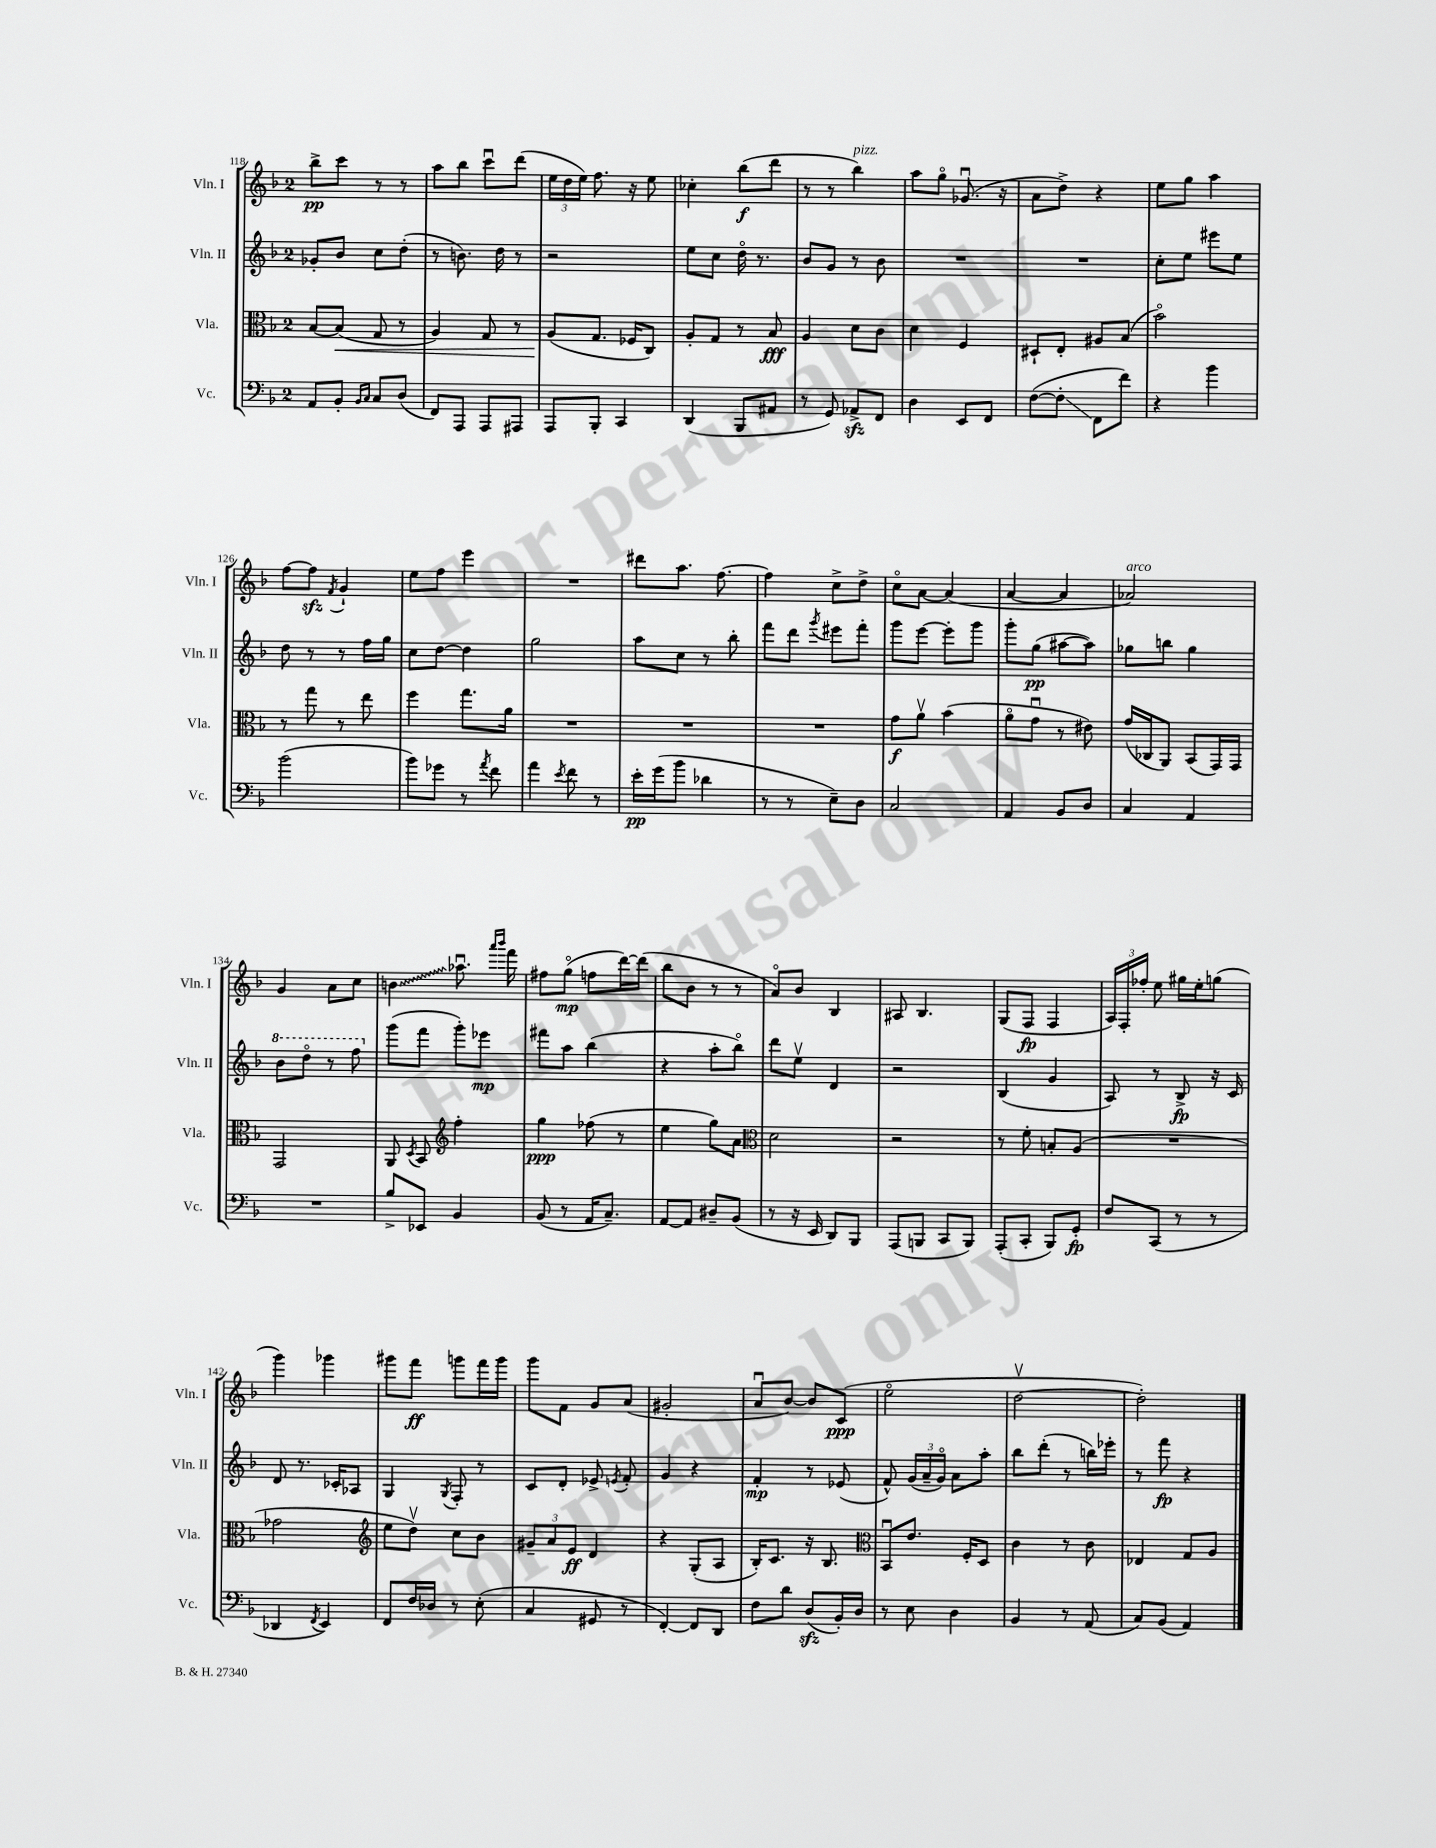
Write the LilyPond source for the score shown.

<<
\new StaffGroup <<
\new Staff = "s0" \with { instrumentName = "Vln. I" shortInstrumentName = "Vln. I" } {
    \clef treble \key f \major \once \override Staff.TimeSignature.style = #'single-digit \time 2/4
    \autoBeamOff bes''8[->\pp c'''8] r8 r8 |
    a''8[ bes''8] c'''8[\downbow d'''8]( |
    \tuplet 3/2 { e''16[ d''16 e''16]) } f''8. r16 e''8 |
    ces''4-. bes''8[\f( d'''8] |
    r8 r8 bes''4^\markup { \italic "pizz." }) |
    a''8[ g''8]\flageolet ges'8.\downbow( r16 |
    a'8[ d''8]->) r4 |
    e''8[ g''8] a''4 |
    f''8[~ f''8]\sfz \acciaccatura { f'8 } g'4-! |
    e''8[ f''8] e'''4 |
    R2 |
    dis'''8[ a''8.] f''8.~ |
    f''4 c''8[-> d''8]-> |
    c''8[\flageolet a'8]~ a'4( |
    a'4~ a'4 |
    aes'2^\markup { \italic "arco" }) |
    g'4 a'8[ c''8] |
    \once \override Glissando.style = #'zigzag b'4\glissando aes''8.\downbow \grace { a'''16[ bes'''16] } f'''16 |
    fis''8[ g''8]\flageolet\mp( f''8[ d'''16~) d'''16]( |
    bes''8[ bes'8] r8 r8 |
    a'8[\flageolet) bes'8] bes4 |
    ais8 bes4. |
    g8[( f8]\fp f4 |
    \tuplet 3/2 { a16[) f16-. fes''16]-. } e''8 gis''16[ e''16-. g''8]( |
    g'''4) ges'''4 |
    gis'''8[ f'''8]\ff g'''8[ f'''16 g'''16] |
    g'''8[ f'8] g'8[ a'8]( |
    gis'2-. |
    a'8[\downbow bes'8]~) bes'8[ c'8]\ppp( |
    e''2\flageolet |
    d''2~\upbow |
    d''2-.) \bar "|." |
}
\new Staff = "s1" \with { instrumentName = "Vln. II" shortInstrumentName = "Vln. II" } {
    \clef treble \key f \major \once \override Staff.TimeSignature.style = #'single-digit \time 2/4
    \autoBeamOff ges'8[-. bes'8] c''8[ d''8]-.( |
    r8 b'8.) d''16 r8 |
    r2 |
    e''8[ c''8] d''16\flageolet r8. |
    bes'8[ g'8] r8 bes'8 |
    R2 |
    R2 |
    c''8[-. e''8] eis'''8[ e''8] |
    d''8 r8 r8 f''16[ g''16] |
    c''8[ d''8]~ d''4 |
    g''2 |
    a''8[ c''8] r8 bes''8-. |
    f'''8[ d'''8] \acciaccatura { g'''8 } eis'''8[ f'''8]-. |
    g'''8[ e'''8]~ e'''8[-. g'''8] |
    g'''8[-. g''8]\pp( ais''8[~ ais''8]) |
    ges''8[ b''8] ges''4 |
    \ottava #1 bes''8[ d'''8]\flageolet r8 f'''8 \ottava #0 |
    g'''8[( f'''8] g'''8[-.) ees'''8]\mp |
    fis'''8[ a''8] bes''4( |
    r4 a''8[-. bes''8]\flageolet) |
    d'''8[ e''8]\upbow d'4 |
    r2 |
    bes4( g'4 |
    a8) r8 bes8->\fp r16 c'16 |
    d'8 r8. ces'16[-. aes8] |
    g4 \acciaccatura { g8 } f8-. r8 |
    c'8[ d'8]-. ees'8-> \acciaccatura { e'8 } f'8-. |
    g'4 r4 |
    f'4-.\mp r8 ees'8( |
    f'8-^) \tuplet 3/2 { g'16[( a'16-- g'16]\flageolet) } a'8[ a''8]-. |
    bes''8[ d'''8]-.( r8 b''16[) ees'''16]-. |
    r8 f'''8\fp r4 \bar "|." |
}
\new Staff = "s2" \with { instrumentName = "Vla." shortInstrumentName = "Vla." } {
    \clef alto \key f \major \once \override Staff.TimeSignature.style = #'single-digit \time 2/4
    \autoBeamOff bes8[~ bes8]\<( g8 r8 |
    a4) g8 r8 |
    a8[\!( g8.] fes16[ c8]) |
    a8[-. g8] r8 bes8\fff |
    a4 d'8[ c'8] |
    d'4 f4 |
    dis8[-! e8]-. ais8[ bes8]( |
    bes'2\flageolet) |
    r8 g''8 r8 e''8 |
    f''4 g''8.[ a'16] |
    R2 |
    R2 |
    R2 |
    g'8[\f a'8]\upbow bes'4( |
    a'8[\flageolet g'8]\downbow r8 eis'8) |
    g'16[( ces16 a,8]) bes,8[( g,16) g,16] |
    g,2 |
    a,8 \acciaccatura { d8 } bes,8 \clef treble f''4-. |
    g''4\ppp fes''8( r8 |
    e''4 g''8[) a'8] |
    \clef alto d'2 |
    r2 |
    r8 f'8-. b8[-. a8]( |
    R2 |
    ges'2 |
    \clef treble e''8[ d''8]\upbow) c''8[ bes'8] |
    \tuplet 3/2 { gis'8[-- a'8 e'8]\ff } d'4 |
    r4 g8[-.( a8] |
    bes16[-.) c'8.] r16 bes8. |
    \clef alto bes,8[\downbow e'8.] f16[-. d8] |
    c'4 r8 c'8 |
    ees4 g8[ a8] \bar "|." |
}
\new Staff = "s3" \with { instrumentName = "Vc." shortInstrumentName = "Vc." } {
    \clef bass \key f \major \once \override Staff.TimeSignature.style = #'single-digit \time 2/4
    \autoBeamOff a,8[ bes,8]-. \grace { bes,16[ c16] } c8[ d8]( |
    f,8[) a,,8] a,,8[ ais,,8] |
    a,,8[ bes,,8]-. c,4 |
    d,4( bes,,8[ ais,8] |
    r8 g,8) aes,8[->\sfz f,8] |
    d4 e,8[ f,8] |
    f8[~( f8]-.\glissando f,8[ f'8]) |
    r4 bes'4 |
    bes'2( |
    bes'8[) ges'8] r8 \acciaccatura { a'8 } f'8 |
    a'4 \acciaccatura { e'8 } f'8 r8 |
    e'16[-.\pp g'16( bes'8] des'4 |
    r8 r8 e8[--) d8] |
    c2 |
    a,4 bes,8[ d8] |
    c4 a,4 |
    R2 |
    bes8[-> ees,8] bes,4 |
    bes,8( r8 a,16[ c8.]--) |
    a,8[~ a,8] dis8[-- bes,8]( |
    r8 r16 e,16 d,8[) bes,,8] |
    a,,8[( b,,8] c,8[ b,,8]) |
    a,,8[-.( c,8]-. bes,,8[) g,8]-.\fp |
    f8[ c,8]( r8 r8 |
    des,4 \acciaccatura { f,8 } e,4) |
    f,8[ f16 des16] r8 e8-.( |
    c4 gis,8 r8 |
    f,4~-.) f,8[ d,8] |
    f8[ d'8] d8[\sfz( bes,16-.) d16] |
    r8 e8 d4 |
    bes,4 r8 a,8( |
    c8[) bes,8]( a,4) \bar "|." |
}
>>
>>
\layout { \context { \Score currentBarNumber = #118 } }
